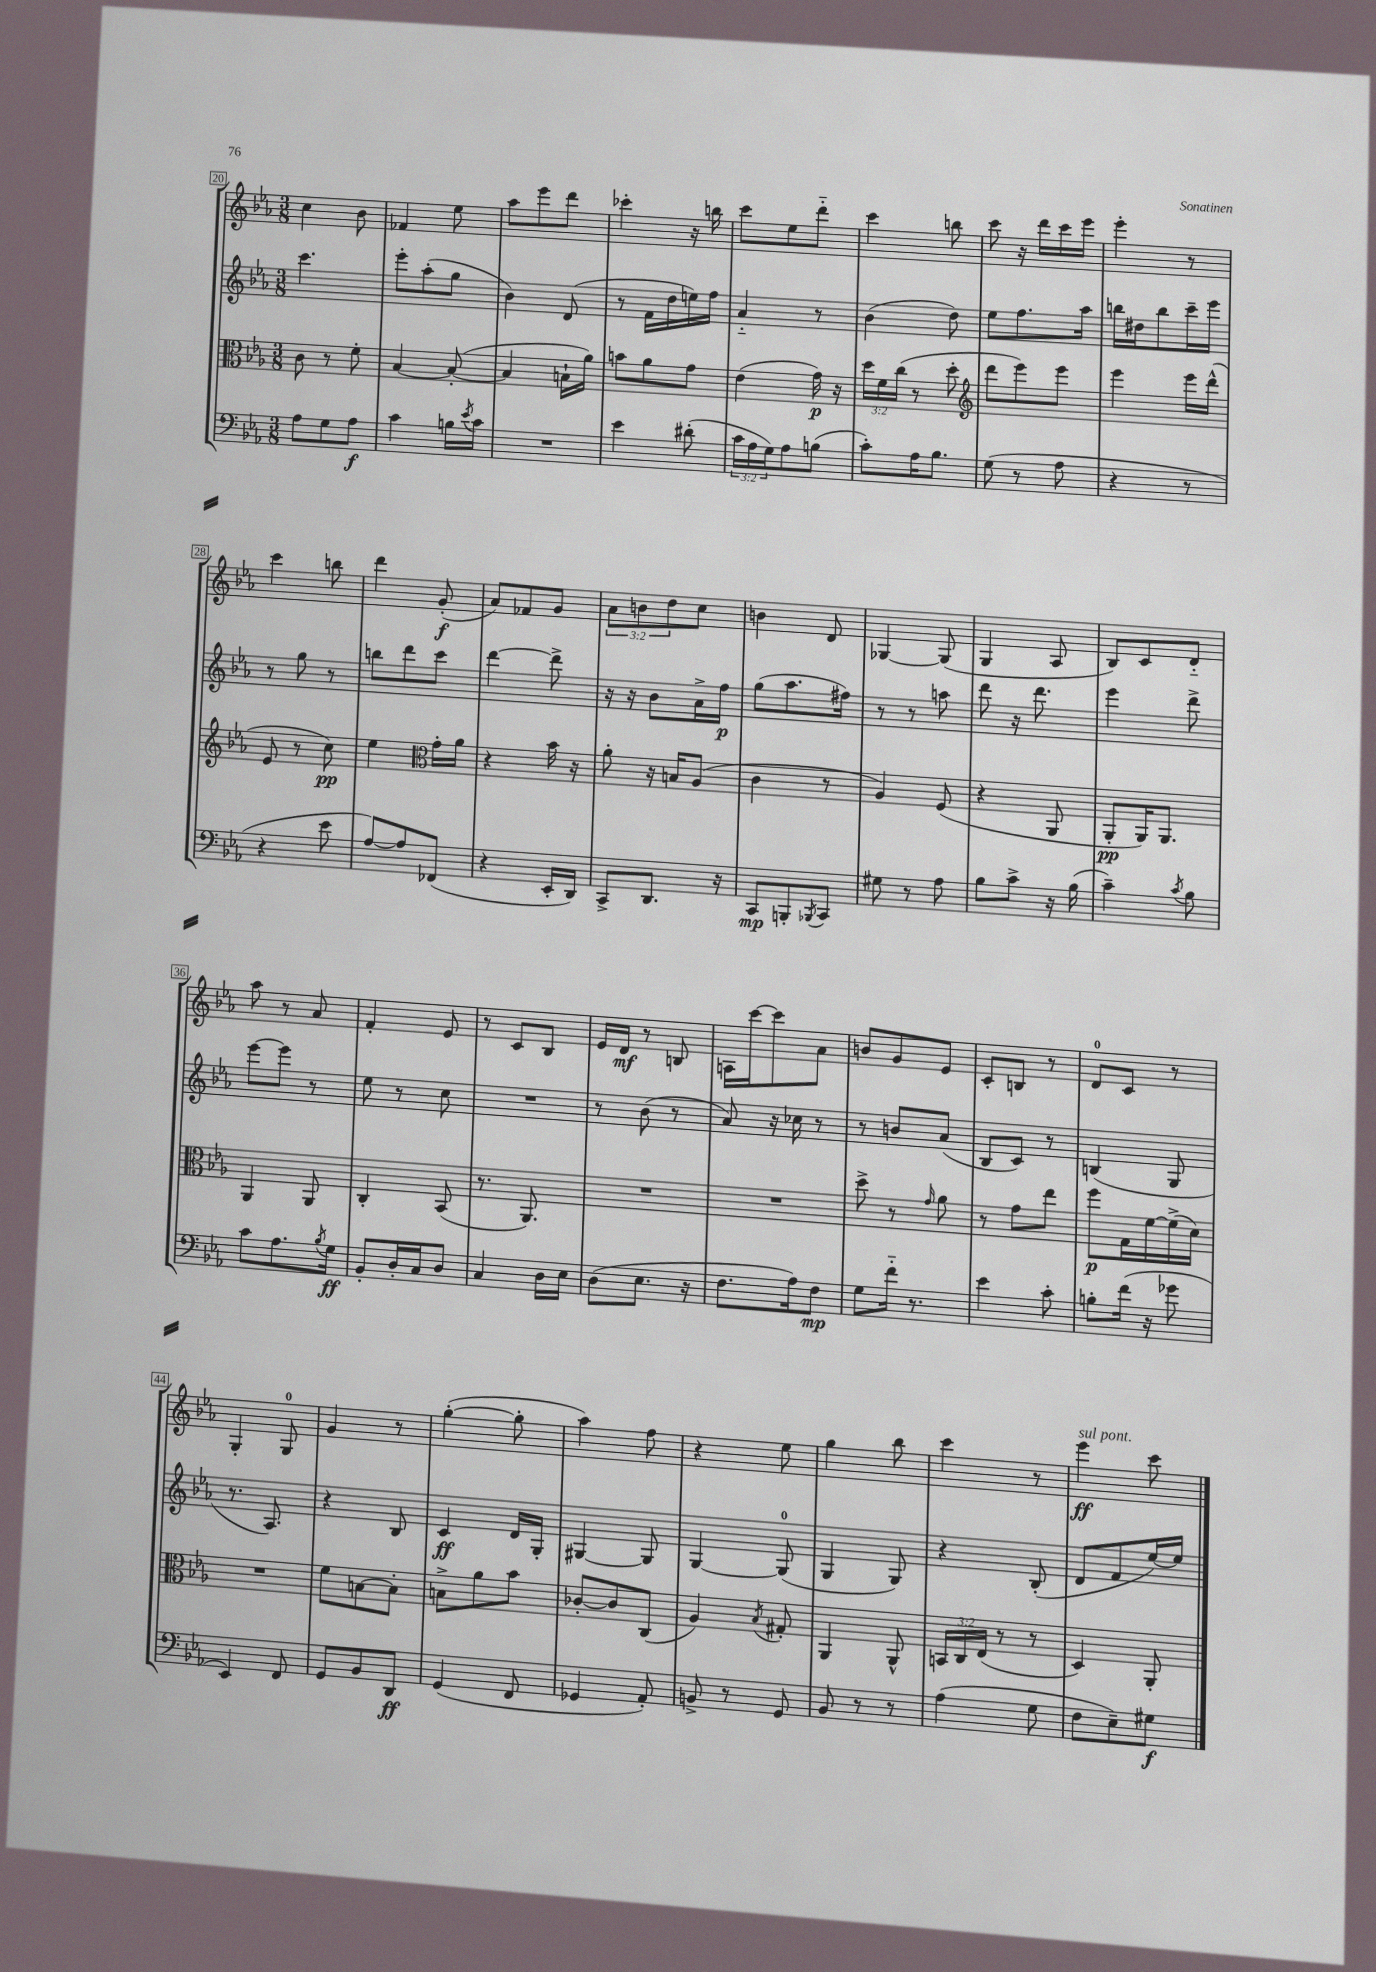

**kern	**dynam	**kern	**dynam	**kern	**dynam	**kern	**dynam
*part4	*part4	*part3	*part3	*part2	*part2	*part1	*part1
*staff4	*staff4	*staff3	*staff3	*staff2	*staff2	*staff1	*staff1
*clefF4	*	*clefC3	*	*clefG2	*	*clefG2	*
*k[b-e-a-]	*	*k[b-e-a-]	*	*k[b-e-a-]	*	*k[b-e-a-]	*
*M3/8	*	*M3/8	*	*M3/8	*	*M3/8	*
=20	=20	=20	=20	=20	=20	=20	=20
8A-\L	.	8c\	.	4.ccc\	.	4cc\	.
8G\	.	8r	.	.	.	.	.
8A-\J	f	8f'\	.	.	.	8b-\	.
=21	=21	=21	=21	=21	=21	=21	=21
4c\	.	[4B-/	.	8eee-'\L	.	4f-X/	.
.	.	.	.	(8aa-'\	.	.	.
16Bn\LL	.	(8B-'/_	.	8gg\J	.	8ee-\	.
8qe-/	.	.	.	.	.	.	.
16c\JJ	.	.	.	.	.	.	.
=22	=22	=22	=22	=22	=22	=22	=22
4.r	.	4B-/]	.	4b-\)	.	8aa-\L	.
.	.	.	.	.	.	8eee-\	.
.	.	16Bn`\LL	.	(8d/	.	8ddd\J	.
.	.	16a-\JJ)	.	.	.	.	.
=23	=23	=23	=23	=23	=23	=23	=23
4e-\	.	8bn\L	.	8r	.	4ccc-X'\	.
.	.	8a-\	.	16f\LL	.	.	.
.	.	.	.	16dd\	.	.	.
(8d#X'\	.	8g\J	.	16een\)	.	16r	.
.	.	.	.	16ff\JJ	.	16bbn\	.
=24	=24	=24	=24	=24	=24	=24	=24
24c\LL	.	(4e-\	.	4a-/	.	8ccc\L	.
24A-\	.	.	.	.	.	.	.
24G\J)	.	.	.	.	.	.	.
8A-\	.	.	.	.	.	8ee-\	.
(8Bn\J	.	16g\)	p	8r	.	8ddd\J	.
.	.	16r	.	.	.	.	.
=25	=25	=25	=25	=25	=25	=25	=25
8c'\L)	.	24dd\LL	.	(4b-\	.	4ccc\	.
.	.	24f\	.	.	.	.	.
.	.	(24cc\JJ	.	.	.	.	.
16A-\K	.	8r	.	.	.	.	.
8.B-\J	.	.	.	.	.	.	.
.	.	8dd'\	.	8dd\)	.	8bbn\	.
=26	=26	=26	=26	=26	=26	=26	=26
*	*	*clefG2	*	*	*	*	*
(8G\	.	8ddd\L	.	8ee-\L	.	8ccc\	.
8r	.	8eee-\)	.	8.ff\	.	16r	.
.	.	.	.	.	.	16ddd\LL	.
8A-\	.	8eee-\J	.	.	.	16ccc\	.
.	.	.	.	16aa-\Jk	.	16eee-\JJ	.
=27	=27	=27	=27	=27	=27	=27	=27
4r	.	4eee-\	.	16bbn\LL	.	4eee-'\	.
.	.	.	.	16dd#X\J	.	.	.
.	.	.	.	8bb\	.	.	.
8r	.	16eee-\LL	.	16ccc~\L	.	8r	.
.	.	(16ddd^^\JJ	.	16eee-\JJ	.	.	.
!!LO:LB:g=z
=28	=28	=28	=28	=28	=28	=28	=28
4r	.	8e-/	.	8r	.	4ccc\	.
.	.	8r	.	8gg\	.	.	.
8e-\	.	8cc\)	pp	8r	.	8bbn\	.
=29	=29	=29	=29	=29	=29	=29	=29
[8A-/L)	.	4ee-\	.	8bbn\L	.	4ddd\	.
8A-/]	.	.	.	8ddd\	.	.	.
*	*	*clefC3	*	*	*	*	*
(8FF-X/J	.	16g'\LL	.	8ccc\J	.	(8g'/	f
.	.	16a-\JJ	.	.	.	.	.
=30	=30	=30	=30	=30	=30	=30	=30
4r	.	4r	.	[4ddd\	.	8a-/L)	.
.	.	.	.	.	.	8f-X/	.
16EE-'/LL	.	16b-\	.	8ddd^\]	.	8g/J	.
16DD/JJ)	.	16r	.	.	.	.	.
=31	=31	=31	=31	=31	=31	=31	=31
8CC^/L	.	8a-'\	.	16r	.	12a-\L	.
.	.	.	.	16r	.	.	.
.	.	.	.	.	.	12bn\	.
8.DD/J	.	16r	.	8b-\L	.	.	.
.	.	.	.	.	.	12dd\	.
.	.	16Bn/KL	.	.	.	.	.
.	.	(8A-/J	.	16a-^\L	.	8cc\J	.
16r	.	.	.	16ff\JJ	p	.	.
=32	=32	=32	=32	=32	=32	=32	=32
8CC/L	mp	4c\	.	(8gg\L	.	4bn\	.
8BBBn'/	.	.	.	8.aa-\	.	.	.
8qBBB-X/	.	.	.	.	.	.	.
8CC/J	.	8r	.	.	.	8d/	.
.	.	.	.	16ff#X\Jk)	.	.	.
=33	=33	=33	=33	=33	=33	=33	=33
8G#X\	.	4A-/)	.	8r	.	[4G-X/	.
8r	.	.	.	8r	.	.	.
8A-\	.	(8F/	.	8aan\	.	(8G-/]	.
=34	=34	=34	=34	=34	=34	=34	=34
8B-\L	.	4r	.	8ddd\	.	4G/	.
8c^\J	.	.	.	16r	.	.	.
.	.	.	.	8.ddd\	.	.	.
16r	.	8AA-/	.	.	.	8A-/	.
(16B-\	.	.	.	.	.	.	.
=35	=35	=35	=35	=35	=35	=35	=35
4c~\)	.	8AA-'/L	pp	4eee-\	.	8B-/L)	.
.	.	16AA-/K)	.	.	.	8c/	.
.	.	8.AA-/J	.	.	.	.	.
8qc/	.	.	.	.	.	.	.
8B-\	.	.	.	8ddd^\	.	8d/J	.
!!LO:LB:g=z
=36	=36	=36	=36	=36	=36	=36	=36
8c\L	.	4AA-/	.	[8eee-\L	.	8aa-\	.
8.A-\	.	.	.	8eee-\J]	.	8r	.
.	.	8AA-/	.	8r	.	8a-/	.
8qB-/	.	.	.	.	.	.	.
16G\Jk	ff	.	.	.	.	.	.
=37	=37	=37	=37	=37	=37	=37	=37
8BB-'/L	.	4C'/	.	8ee-\	.	4f'/	.
16D'/L	.	.	.	8r	.	.	.
16C/J	.	.	.	.	.	.	.
8D/J	.	(8BB-/	.	8cc\	.	8e-/	.
=38	=38	=38	=38	=38	=38	=38	=38
4C/	.	8.r	.	4.r	.	8r	.
.	.	.	.	.	.	8c/L	.
.	.	8.AA-/)	.	.	.	.	.
16D\LL	.	.	.	.	.	8B-/J	.
16E-\JJ	.	.	.	.	.	.	.
=39	=39	=39	=39	=39	=39	=39	=39
(8D\L	.	4.r	.	8r	.	16e-/LL	.
.	.	.	.	.	.	16d/JJ	mf
8.E-\J	.	.	.	(8b-\	.	8r	.
.	.	.	.	8r	.	8Bn/	.
16r	.	.	.	.	.	.	.
=40	=40	=40	=40	=40	=40	=40	=40
8.F\L	.	4.r	.	8a-/)	.	16An\LL	.
.	.	.	.	.	.	[16ccc\J	.
.	.	.	.	16r	.	8ccc\]	.
16A-\k)	.	.	.	16cc-X\	.	.	.
8F\J	mp	.	.	8r	.	8a-\J	.
=41	=41	=41	=41	=41	=41	=41	=41
8G\L	.	8dd^\	.	8r	.	8bn/L	.
16f\Jk	.	8r	.	8bn/L	.	8g/	.
8.r	.	.	.	.	.	.	.
.	.	16qqg/	.	.	.	.	.
.	.	8a-\	.	(8a-/J	.	8e-/J	.
=42	=42	=42	=42	=42	=42	=42	=42
4e-\	.	8r	.	8B-/L	.	8c'/L	.
.	.	8g\L	.	8c/J)	.	8Bn/J	.
8c'\	.	8ee-\J	.	8r	.	8r	.
=43	=43	=43	=43	=43	=43	=43	=43
8Bn'\L	.	8ff\L	p	(4Bn/	.	8d/L	.
(16f\Jk	.	16G\L	.	.	.	8c/J	.
16r	.	[16f\	.	.	.	.	.
8g-X\	.	(16f^\]	.	8G/	.	8r	.
.	.	16d\JJ)	.	.	.	.	.
!!LO:LB:g=z
=44	=44	=44	=44	=44	=44	=44	=44
4EE-/)	.	4.r	.	8.r	.	4G'/	.
.	.	.	.	8.A-/)	.	.	.
8FF/	.	.	.	.	.	8G/	.
=45	=45	=45	=45	=45	=45	=45	=45
8GG/L	.	8f\L	.	4r	.	4g/	.
8BB-/	.	[8Bn\	.	.	.	.	.
8DD/J	ff	8B'\J]	.	8B-/	.	8r	.
=46	=46	=46	=46	=46	=46	=46	=46
(4GG/	.	8Bn^\L	.	4c/	ff	([4gg'\	.
.	.	8a-\	.	.	.	.	.
8FF/	.	8b-\J	.	16d/LL	.	8gg'\]	.
.	.	.	.	16G'/JJ	.	.	.
=47	=47	=47	=47	=47	=47	=47	=47
4GG-X/	.	[8c-X'/L	.	[4G#X/	.	4aa-\)	.
.	.	8c-/]	.	.	.	.	.
8AA-'/)	.	(8C/J	.	8G#/]	.	8ff\	.
=48	=48	=48	=48	=48	=48	=48	=48
8BBn^/	.	4A-/)	.	[4G/	.	4r	.
8r	.	.	.	.	.	.	.
.	.	8qB-/	.	.	.	.	.
8GG/	.	8G#X'/	.	(8G/]	.	8ee-\	.
=49	=49	=49	=49	=49	=49	=49	=49
8BB-/	.	4AA-/	.	4G/	.	4gg\	.
8r	.	.	.	.	.	.	.
8r	.	8AA-^^/	.	8G/)	.	8bb-\	.
=50	=50	=50	=50	=50	=50	=50	=50
(4A-\	.	24BBn/LL	.	4r	.	4ccc\	.
.	.	24C/	.	.	.	.	.
.	.	(24E-/JJ	.	.	.	.	.
.	.	8r	.	.	.	.	.
8G\	.	8r	.	(8B-'/	.	8r	.
=51	=51	=51	=51	=51	=51	=51	=51
!	!	!	!	!	!	!LO:TX:a:i:t=sul pont.	!
8F\L	.	4D/)	.	8d/L	.	4eee-\	ff
8E-~\)	.	.	.	8f/	.	.	.
8G#X\J	f	8AA-'/	.	[16ee-/L)	.	8ccc\	.
.	.	.	.	16ee-/JJ]	.	.	.
==	==	==	==	==	==	==	==
*-	*-	*-	*-	*-	*-	*-	*-
